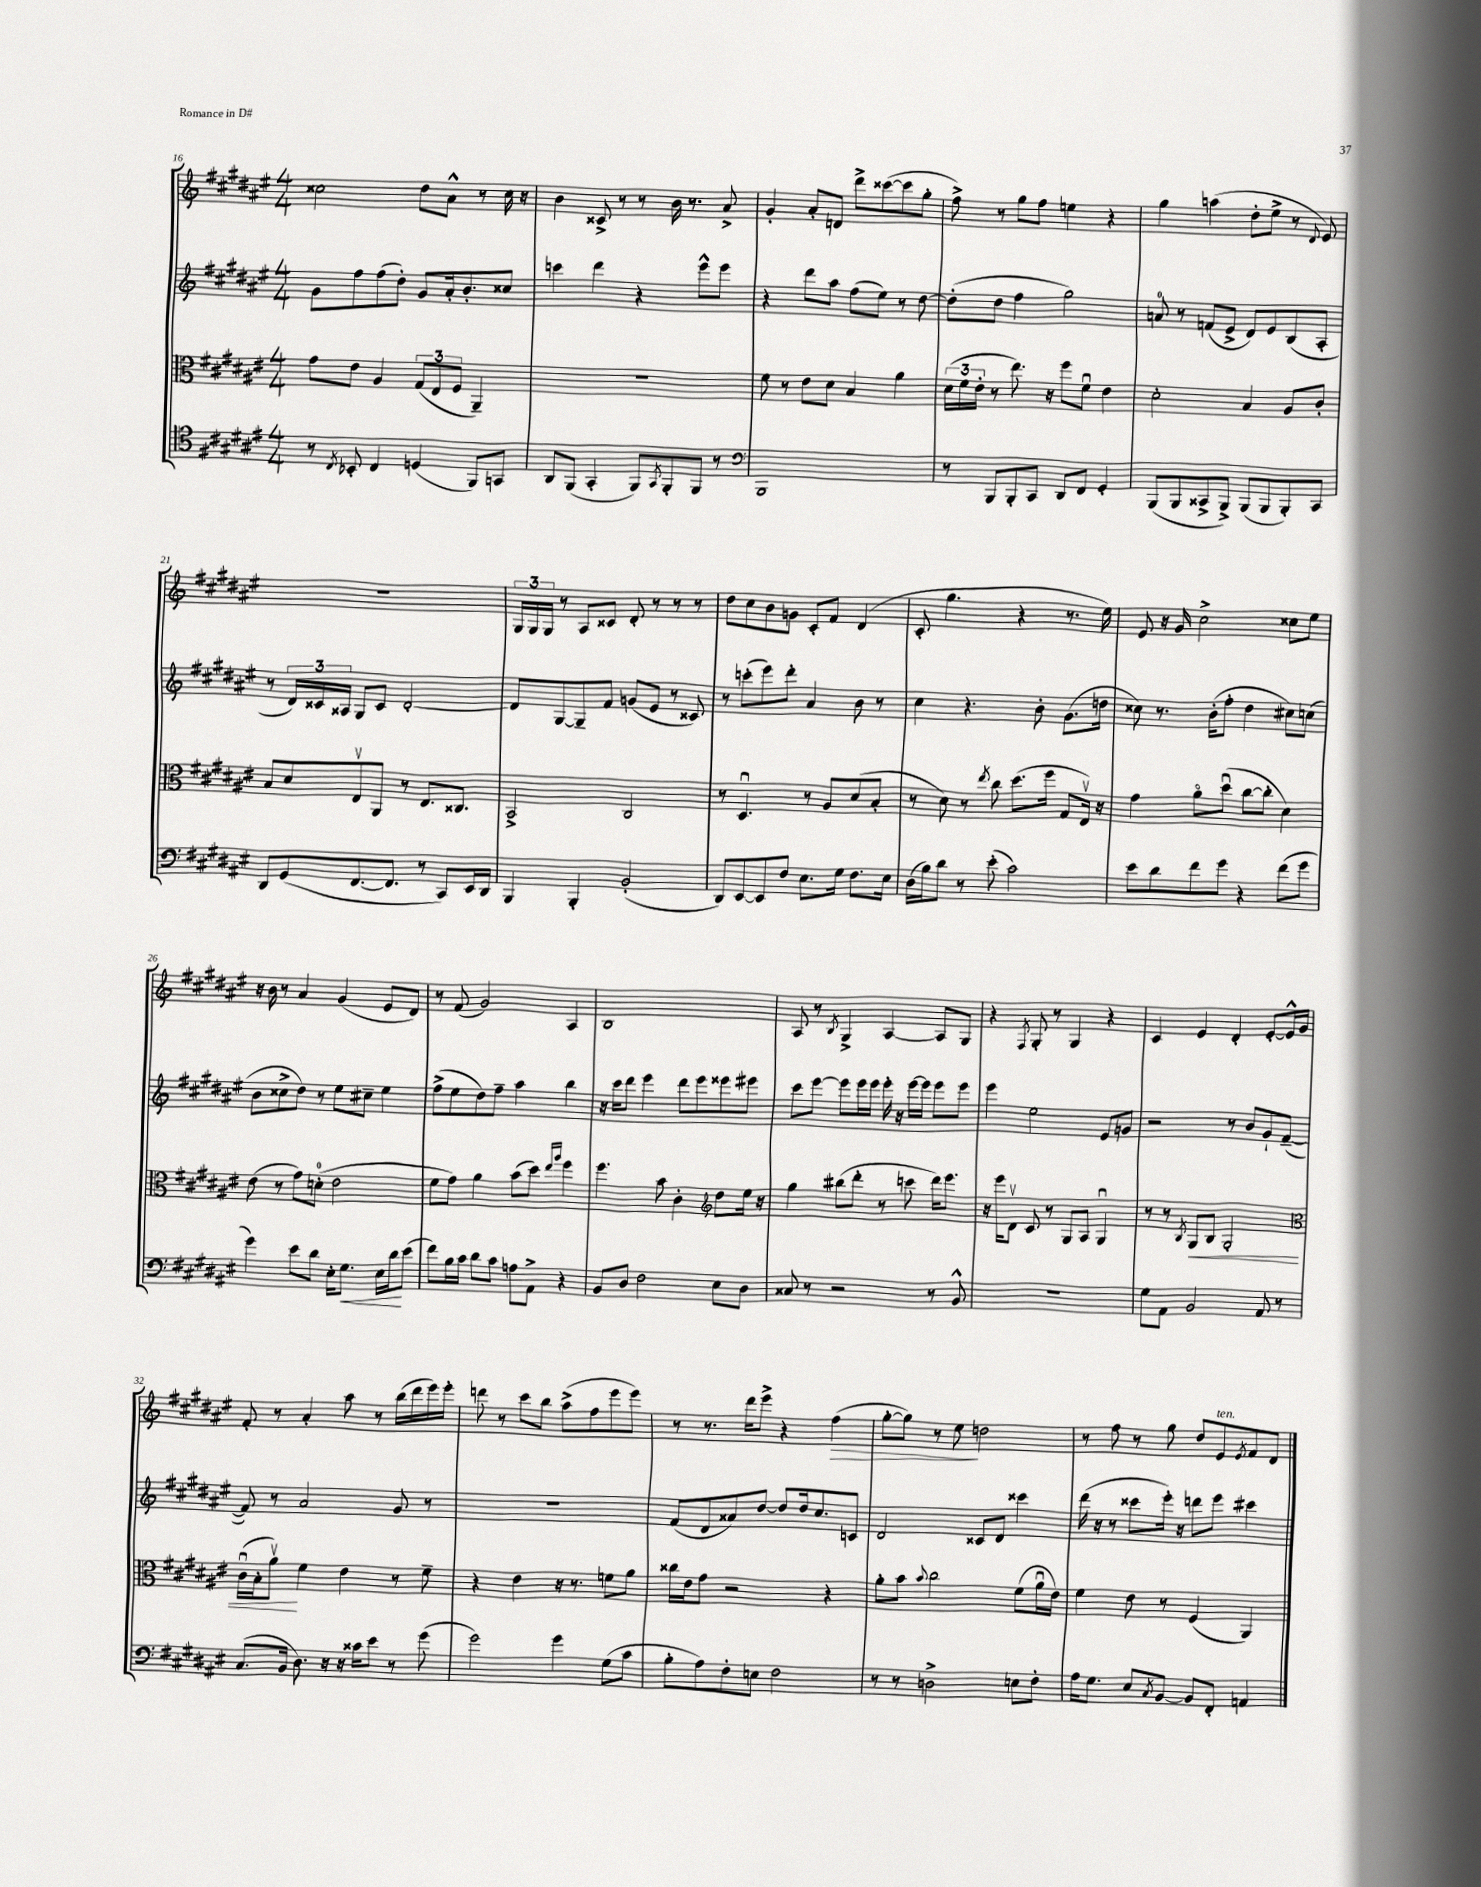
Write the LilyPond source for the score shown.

<<
\new StaffGroup <<
\new Staff = "s0" {
    \clef treble \key fis \major \numericTimeSignature \time 4/4
    cisis''2 dis''8 ais'8-^ r8 cisis''16 r16 |
    b'4 cisis'8-> r8 r8 b'16 r8. ais'8-> |
    gis'4-. ais'8-. d'8 dis'''8-> cisis'''8~( cisis'''8 gis''8-. |
    fis''8->) r8 gis''8 fis''8 e''4 r4 |
    gis''4 a''4( dis''8-. eis''8-> r8 \appoggiatura { dis'8 } eis'8) |
    R1 |
    \tuplet 3/2 { gis16 gis16 gis16 } r8 ais8 cisis'8 dis'8-. r8 r8 r8 |
    dis''8 cis''8 b'8 g'8 cis'8-. fis'8 dis'4( |
    cis'8-. gis''4. r4 r8. eis''16) |
    eis'8 r16 gis'16 cis''2-> cisis''8 eis''8 |
    r16 b'16 r8 ais'4 gis'4( eis'8 dis'8) |
    r8 fis'8( gis'2) ais4 |
    b1 |
    ais8 r8 \acciaccatura { b8 } gis4-> ais4~ ais8 gis8 |
    r4 \acciaccatura { fis8 } gis8-. r8 gis4 r4 |
    cis'4 eis'4 dis'4-. eis'8~-. eis'16-^ gis'16 |
    fis'8-. r8 ais'4-. ais''8 r8 b''16( dis'''16 eis'''16) eis'''16-. |
    d'''8 r8 cis'''8 b''8 ais''8->( fis''8 eis'''8 eis'''8) |
    r8 r8. dis'''16 eis'''8-> r4 fis''4\>( |
    gis''8~-. gis''8) r8 eis''8\! d''2 |
    r8 fis''8 r8 gis''8 dis''8 eis'8^\markup { \italic "ten." } \acciaccatura { eis'8 } fis'8 dis'8 \bar "|." |
}
\new Staff = "s1" {
    \clef treble \key fis \major \numericTimeSignature \time 4/4
    gis'8 fis''8 fis''8( dis''8-.) gis'8 ais'16-. b'8.-. cisis''8 |
    c'''4 dis'''4 r4 eis'''8-^ eis'''8 |
    r4 dis'''8 ais''8 fis''8( eis''8) r8 dis''8~ |
    dis''8-.( dis''8 fis''4 gis''2) |
    a'8-0 r8 f'8( eis'8-> dis'8) eis'8 b8( ais8-. |
    r8 \tuplet 3/2 { dis'16) cisis'16 aisis16 } gis8 cisis'8 dis'2~-. |
    dis'8 gis8~ gis8-- fis'8 g'8( eis'8 r8 cisis'8) |
    r8 c'''8-.( eis'''8) dis'''8-. ais'4 b'8 r8 |
    cis''4 r4. b'8-. gis'8.( d''16 |
    cisis''8) r8. b'16-.( fis''8-. dis''4 cis''8) c''8( |
    b'8 cisis''8-> dis''8) r8 eis''8 cis''8-- eis''4 |
    fis''8->( eis''8 dis''8) fis''8-- ais''4 b''4 |
    r16 cis'''16 dis'''8 eis'''4 dis'''8 eis'''8 eisis'''8 eis'''8 |
    cis'''8 eis'''8~ eis'''8 eis'''16 eis'''16 eis'''16-. r16 eis'''16~ eis'''16 eis'''8 eis'''8 |
    eis'''4 eis''2 eis'8 g'8 |
    r2 r8 b'8 gis'8-! fis'8~--( |
    fis'8) r8 ais'2 gis'8 r8 |
    R1 |
    fis'8( dis'8 aisis'8) dis''8~ dis''8 dis''16 cis''8. c'8 |
    dis'2 cisis'8 dis'8 cisis'''4 |
    dis'''16( r16 r8 cisis'''8 eis'''16-.) r16 d'''8 eis'''8 cis'''4 \bar "|." |
}
\new Staff = "s2" {
    \clef alto \key fis \major \numericTimeSignature \time 4/4
    gis'8 eis'8 ais4 \tuplet 3/2 { gis8( eis8 fis8 } ais,4--) |
    R1 |
    fis'8 r8 eis'8 dis'8 b4 ais'4 |
    \tuplet 3/2 { dis'16( fis'16 eis'16-. } r8 eis''8.) r16 fis''8 fis'8\downbow eis'4 |
    dis'2-. b4 ais8 cis'8-. |
    b8 dis'8 eis8\upbow ais,8 r8 eis8. cisis8. |
    b,2-> cis2 |
    r8 dis4.\downbow r8 ais8 dis'8( b8-. |
    r8 dis'8) r8 \acciaccatura { eis''8 } cis''8 dis''8.( fis''16 gis8 eis16\upbow) r16 |
    gis'4 ais'8\flageolet dis''8\downbow( cis''8~ cis''8-. dis'4) |
    eis'8( r8 gis'8) d'8-0-.( eis'2 |
    fis'8 gis'8) ais'4 b'8( dis''8) \grace { eis''16 ais''16 } fis''4 |
    fis''4. b'8 cis'4-. \clef treble dis''8 eis''16 r16 |
    gis''4 bis''8( dis'''8-. r8 c'''8 dis'''16) eis'''8. |
    r16 eis'''16 dis'8\upbow cis'8 r8 gis8 ais8 gis4\downbow |
    r8 r8 \acciaccatura { b8 } gis8\< b8 gis2-. |
    \clef alto cis'16\downbow( b16-. ais'8\upbow\!) fis'4 eis'4 r8 fis'8-- |
    r4 eis'4 r16 r8. f'8 ais'8 |
    cisis''16 eis'16 gis'8 r2 r4 |
    ais'8-. b'8 \appoggiatura { b'8 } cis''2 fis'8( ais'16\downbow eis'16) |
    fis'4 eis'8 r8 fis4( ais,4) \bar "|." |
}
\new Staff = "s3" {
    \clef tenor \key fis \major \numericTimeSignature \time 4/4
    r8 \acciaccatura { cis8 } bes,8-. cis4 d4( fis,8) g,8 |
    ais,8 fis,8( gis,4-. fis,8) \acciaccatura { gis,8 } fis,8-. fis,8 r8 |
    \clef bass b,,1 |
    r8 b,,8 b,,8-. cis,8 dis,8 fis,8 gis,4-. |
    b,,8( b,,8 cisis,8-> b,,8->) b,,8( b,,8 b,,8-.) cisis,8 |
    dis,8 gis,8( fis,8.~ fis,8. r8 cis,8) eis,16 dis,16 |
    b,,4 b,,4-. b,2-.( |
    dis,8) eis,8~ eis,8 fis8 eis8. gis16 fis8. eis16 |
    dis16( b16) dis'8 r8 eis'8-.( cis'2) |
    eis'8 dis'8 fis'8 gis'8 r4 fis'8( gis'8 |
    gis'4) eis'8 dis'8 eis16-. gis8.\< eis16 dis'16\! eis'8( |
    fis'8) b16 cis'16 dis'8 cis'8 a8 ais,8-> r4 |
    b,8 dis8 fis2 eis8 dis8 |
    cisis8 r8 r2 r8 b,8-^ |
    R1 |
    gis8 ais,8 b,2 ais,8 r8 |
    cis8.( b,16 dis8.) r16 r16 cisis'16 eis'8 r8 gis'8( |
    gis'2) gis'4 gis8( cis'8 |
    b8-. ais8) fis8-. e8 fis2 |
    r8 r8 d2-> e8 fis8-. |
    ais16 gis8. eis8 \acciaccatura { cis8 } b,8~ b,8 fis,8-. a,4 \bar "|." |
}
>>
>>
\layout { \context { \Score currentBarNumber = #16 } }
